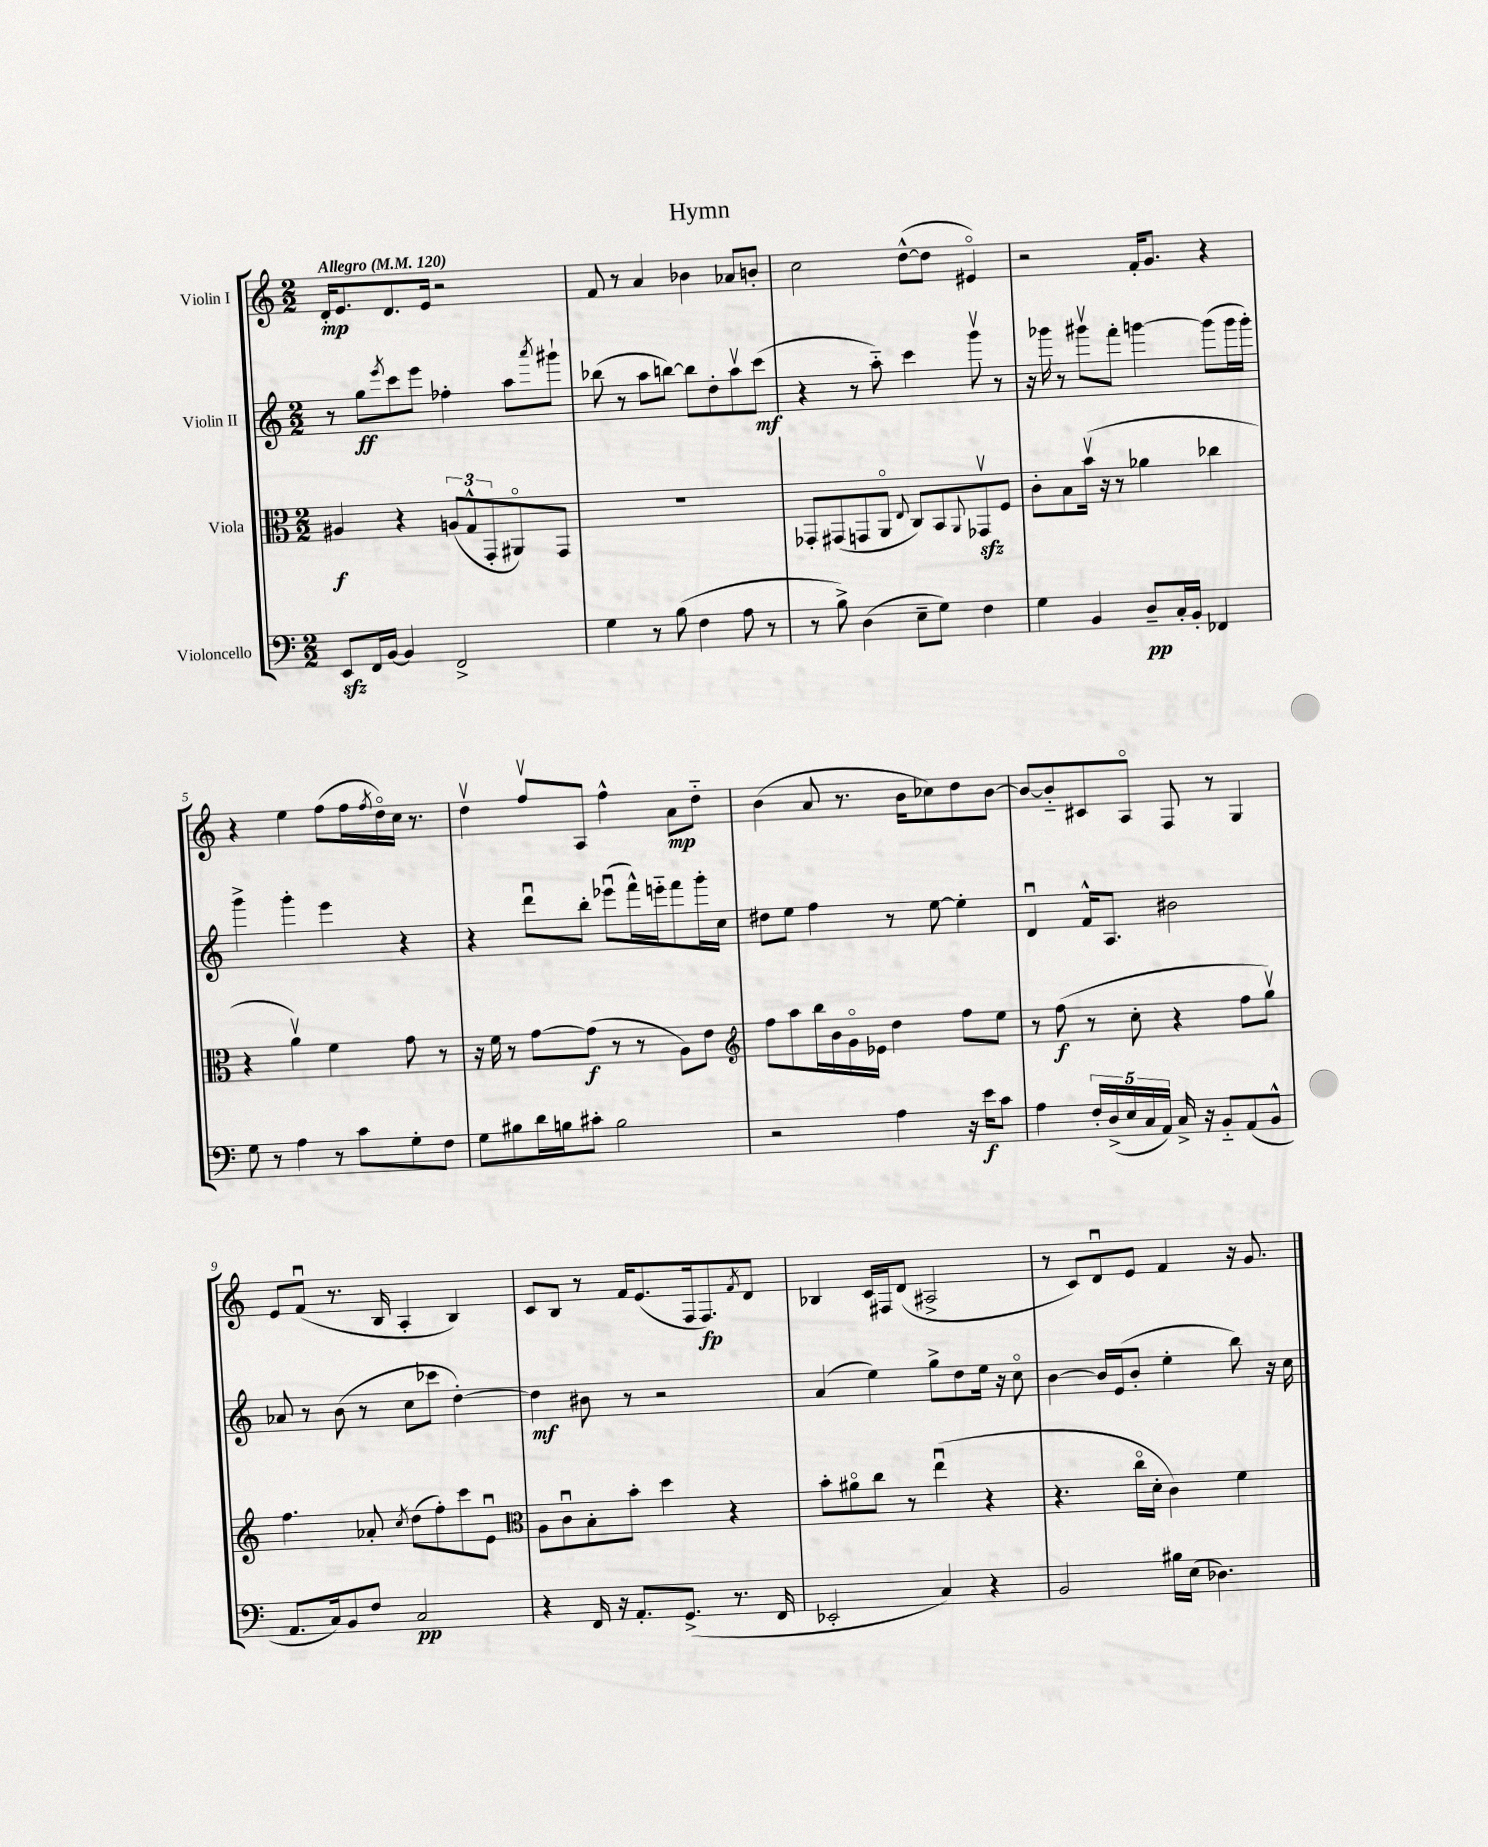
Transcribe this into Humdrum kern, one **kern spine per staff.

**kern	**kern	**kern	**kern
*staff4	*staff3	*staff2	*staff1
*clefF4	*clefC3	*clefG2	*clefG2
*k[]	*k[]	*k[]	*k[]
*M2/2	*M2/2	*M2/2	*M2/2
*MM120	*MM120	*MM120	*MM120
8EE/L	4A#/	8r	16d'/LK
.	.	.	8.e/
16FF/L	.	8gg\L	.
[16BB/JJ	.	.	.
.	.	8qeee/	.
4BB/]	4r	8ccc\	8.d/
.	.	8eee\J	.
.	.	.	16e/Jk
2FF^/	(12A/L	4ff-'\	2r
.	12G^^/	.	.
.	12GG'/	.	.
.	8AA#o/)	8aa\L	.
.	.	8qaaa/	.
.	8GG/J	8ggg#`\J	.
=	=	=	=
4G\	1r	(8bb-\	8f/
.	.	8r	8r
8r	.	8aa\L	4a/
(8B\	.	[8bb\J)	.
4F\	.	8bb\]L	4b-\
.	.	8dd'\	.
8A\	.	8aav\	8a-/L
8r	.	(8ccc\J	8b'/J
=	=	=	=
8r	8GG-'/L	4r	2cc\
8B^\)	(8GG#/	.	.
(4D\	8GG/	8r	.
.	8AAo/J	8aa'~\)	.
.	8qqE/	.	.
8E~\L	8C/L)	4ccc\	([8dd^^\L
8G\J)	8BB/	.	8dd\]J
.	8qqAA/	.	.
4F\	8GG-v/	8gggv\	4e#o/)
.	8F/J	8r	.
=	=	=	=
4G\	8c'\L	16r	2r
.	.	16ggg-\	.
.	8B\	8r	.
4BB/	(16bv\Jk	8ggg#v\L	.
.	16r	.	.
.	8r	8fff'\J	.
8D~/L	4a-\	[4ggg\	16f'/LK
.	.	.	8.g/J
16C'/L	.	.	.
16BB'/JJ	.	.	.
4FF-/	4cc-\	(8ggg\]L	4r
.	.	16ggg\L	.
.	.	16ggg'\JJ)	.
=	=	=	=
8G\	4r	4ggg^\	4r
8r	.	.	.
4A\	4av\)	4ggg'\	4ee\
8r	4f\	4eee\	(8ff\L
8c\L	.	.	16ff\L
.	.	.	8qff/
.	.	.	16ddo\)
8G'\	8g\	4r	16cc\JJ
.	.	.	8.r
8F\J	8r	.	.
=	=	=	=
8G\L	16r	4r	4ddv\
.	16f\	.	.
8B#\	8r	.	.
16d\L	[8g\L	8dddu\L	8ffv/L
16B\J	.	.	.
8c#'\J	(8g\]J	8bb'\J	8A/J
2B\	8r	(8eee-u\L	4ff^^\
.	8r	16fff^^\L)	.
.	.	16eee'~\J	.
.	8A\L)	8fff\	8a\L
.	8e\J	16ggg'\L	8dd'~\J
.	.	16cc\JJ	.
=	=	=	=
*	*clefG2	*	*
2r	8ff\L	8dd#\L	(4b\
.	8aa\	8ee\J	.
.	16bb\L	4ff\	8a/
.	16b\	.	.
.	16go\	.	8.r
.	16e-\JJ	.	.
4A\	4dd\	8r	.
.	.	.	16b\LK
.	.	[8ee\	8cc-\)
16r	8ff\L	4ee'\]	8dd\
16e\LK	.	.	.
8c\J	8ee\J	.	[8b\J
=	=	=	=
4A\	8r	4du/	8b/_L
.	(8ff\	.	8b'~/]
20F'/LL	8r	16f^^/LK	8c#/
(20D^/	.	.	.
.	.	8.A/J	.
20E/	.	.	.
.	8cc'\	.	8Ao/J
20C/	.	.	.
20AA/JJ)	.	.	.
16C^/	4r	2b#\	8F/
16r	.	.	.
8BB'~/L	.	.	8r
(8AA/	8ff\L	.	4G/
8BB^^/J	8ggv\J)	.	.
=	=	=	=
8.AA/L	4.ff\	8a-/	8e/L
.	.	8r	(8fu/J
16C/k)	.	.	.
8BB/	.	(8b\	8.r
8F/J	8a-'/	8r	.
.	.	.	16B/
.	8qcc/	.	.
2C/	(8dd\L	8cc\L	4A'/
.	8ff'\)	8ccc-\J	.
.	8ccc\	[4dd'\)	4B/)
.	8eu\J	.	.
=	=	=	=
*	*clefC3	*	*
4r	8A\L	4dd\]	8c/L
.	8cu\	.	8B/J
16FF/	8B'\	8b#\	8r
16r	.	.	.
8.AA'/L	8b'\J	8r	16f/LK
.	.	.	(8.e/
.	4dd\	2r	.
(8.GG^/J	.	.	.
.	.	.	16F/k
.	.	.	8.F/)
8.r	4r	.	.
.	.	.	8qf/
.	.	.	8d/J
16FF/	.	.	.
=	=	=	=
2EE-'/	8b'\L	(4a/	4B-/
.	8a#o\	.	.
.	8cc\J	4ee\)	16c/LL
.	.	.	16F#/J
.	8r	.	(8d/J
4C/)	(4eeu\	8gg^\L	2A#^/
.	.	8dd\	.
4r	4r	16ee\Jk	.
.	.	16r	.
.	.	8cco\	.
=	=	=	=
2BB/	4.r	[4b\	8r
.	.	.	8c/L)
.	.	16b/]LL	8du/
.	.	(16e/J	.
.	16cco\LL	8b'/J	8e/J
.	16d'\JJ	.	.
16B#\LL	4c\)	4ee'\	4f/
(16E\JJ	.	.	.
4.D-\)	.	.	.
.	4f\	8bb\)	16r
.	.	.	8.g/
.	.	16r	.
.	.	16cc\	.
==	==	==	==
*-	*-	*-	*-
